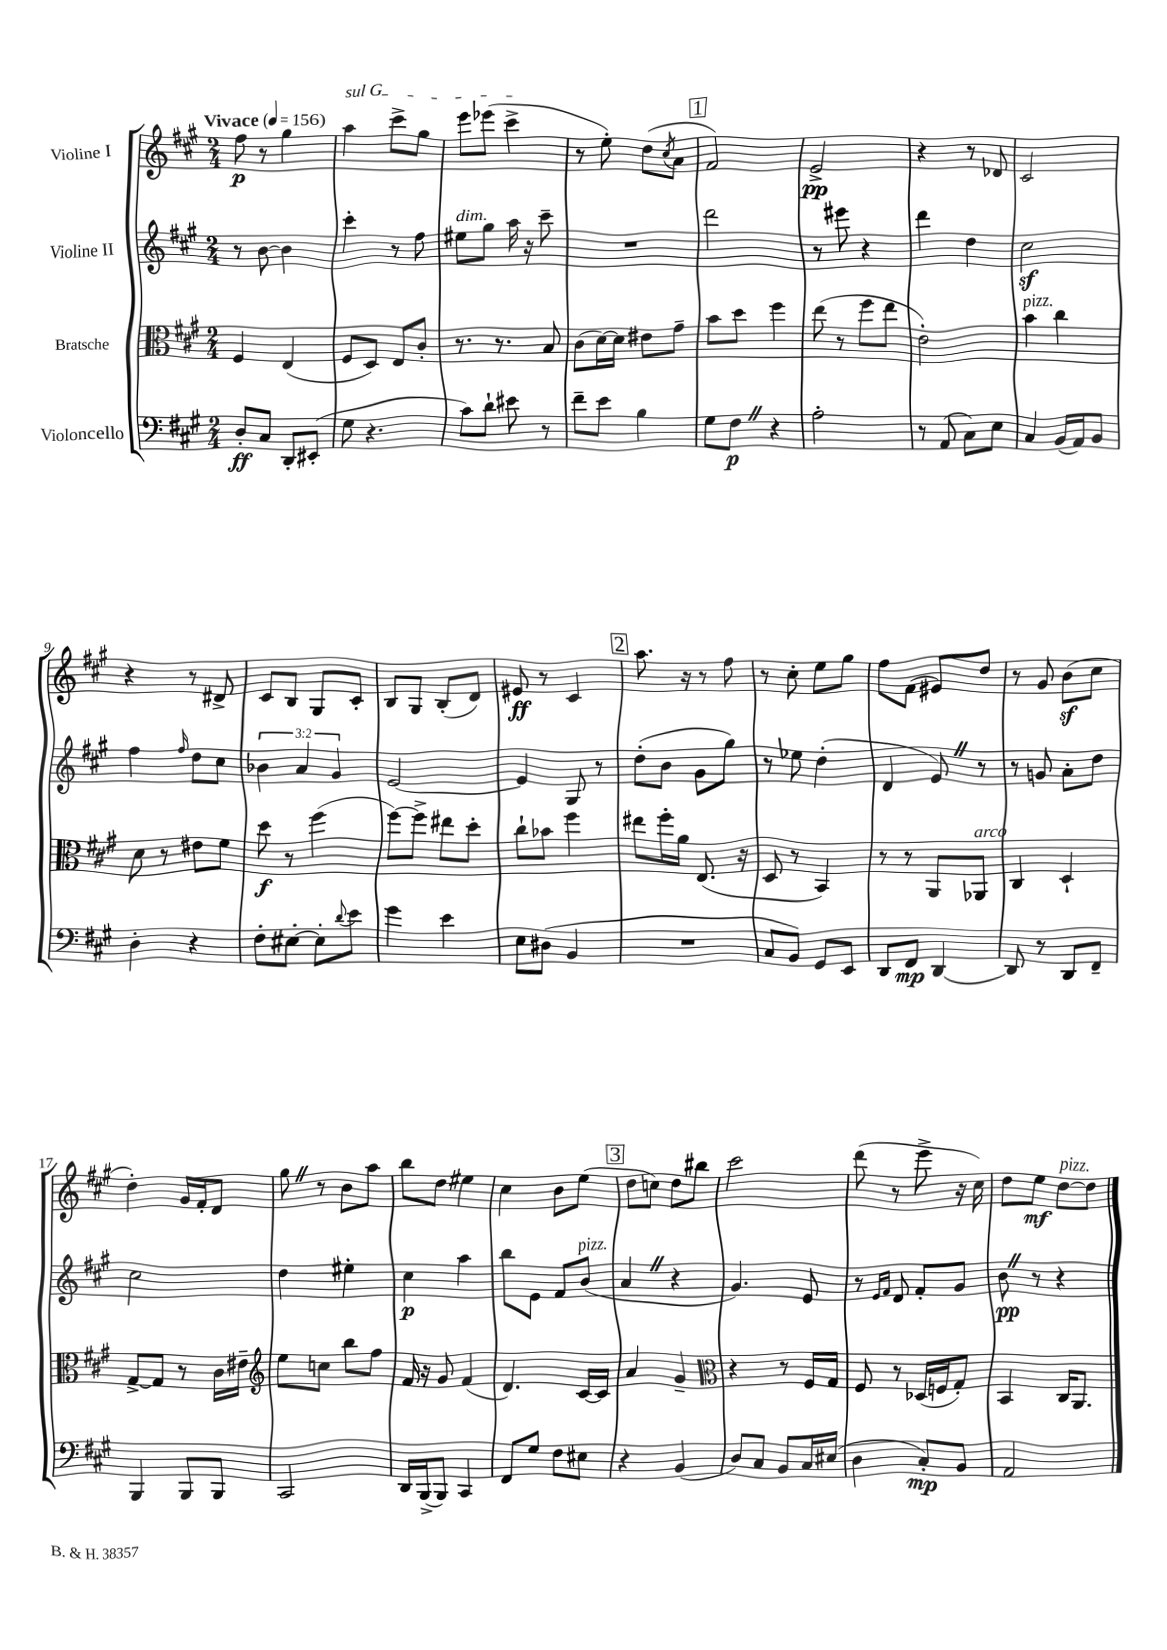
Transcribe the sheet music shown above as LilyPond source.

<<
\new StaffGroup <<
\new Staff = "s0" \with { instrumentName = "Violine I" } {
    \clef treble \key a \major \numericTimeSignature \time 2/4 \tempo "Vivace" 4 = 156
    fis''8\p r8 gis''4 |
    \once \override TextSpanner.bound-details.left.text = \markup { \italic "sul G" } a''4\startTextSpan cis'''8-> gis''8 |
    e'''8 ees'''8( cis'''4->\stopTextSpan |
    r8 e''8-.) d''8( \acciaccatura { cis''8 } a'8 |
    \mark \markup { \box "1" } fis'2) |
    e'2->\pp |
    r4 r8 des'8 |
    cis'2 |
    r4 r8 dis'8-> |
    cis'8 b8 gis8 cis'8-. |
    b8 gis8 b8-.( d'8) |
    eis'8\ff r8 cis'4 |
    \mark \markup { \box "2" } a''8. r16 r8 fis''8 |
    r8 cis''8-. e''8 gis''8 |
    fis''8 fis'8( eis'8) d''8 |
    r8 gis'8 b'8\sf( cis''8 |
    d''4-.) gis'16 fis'16-. d'8 |
    gis''8 \once \override BreathingSign.text = \markup { \musicglyph "scripts.caesura.straight" } \breathe r8 b'8 a''8 |
    b''8 d''8 eis''4 |
    cis''4 b'8 e''8( |
    \mark \markup { \box "3" } d''8 c''8) d''8 bis''8 |
    cis'''2 |
    d'''8( r8 e'''8-> r16 cis''16) |
    d''8 e''8\mf d''8~^\markup { \italic "pizz." } d''8 \bar "|." |
}
\new Staff = "s1" \with { instrumentName = "Violine II" } {
    \clef treble \key a \major \numericTimeSignature \time 2/4 \override Staff.TupletNumber.text = #tuplet-number::calc-fraction-text
    r8 b'8~ b'4 |
    cis'''4-. r8 fis''8 |
    eis''8^\markup { \italic "dim." } gis''8 a''16 r16 cis'''8-- |
    R2 |
    \mark \markup { \box "1" } d'''2 |
    r8 eis'''8 r4 |
    d'''4 d''4 |
    cis''2\sf |
    fis''4 \grace { fis''16 } d''8 cis''8 |
    \tuplet 3/2 { bes'4 a'4 gis'4 } |
    e'2~ |
    e'4 gis8 r8 |
    \mark \markup { \box "2" } d''8-.( b'8 gis'8 gis''8) |
    r8 ees''8 d''4-.( |
    d'4 e'8) \once \override BreathingSign.text = \markup { \musicglyph "scripts.caesura.straight" } \breathe r8 |
    r8 g'8 a'8-. d''8 |
    cis''2 |
    d''4 eis''4-. |
    cis''4\p a''4 |
    b''8 e'8 fis'8 b'8^\markup { \italic "pizz." }( |
    \mark \markup { \box "3" } a'4 \once \override BreathingSign.text = \markup { \musicglyph "scripts.caesura.straight" } \breathe r4 |
    gis'4.) e'8 |
    r8 \grace { e'16 fis'16 } d'8 fis'8-. gis'8 |
    b'8\pp \once \override BreathingSign.text = \markup { \musicglyph "scripts.caesura.straight" } \breathe r8 r4 \bar "|." |
}
\new Staff = "s2" \with { instrumentName = "Bratsche" } {
    \clef alto \key a \major \numericTimeSignature \time 2/4
    fis4 e4( |
    fis8 d8) e8 cis'8-. |
    r8. r8. b8 |
    cis'8( d'16~) d'16 eis'8 gis'8-- |
    \mark \markup { \box "1" } b'8 d''8 fis''4 |
    e''8( r8 fis''8 e''8 |
    e'2-.) |
    b'4^\markup { \italic "pizz." } cis''4 |
    d'8 r8 eis'8 fis'8 |
    d''8\f r8 fis''4( |
    fis''8~) fis''8-> eis''8 d''8-. |
    cis''8-! bes'8 fis''4 |
    \mark \markup { \box "2" } eis''8 fis''16-. a'16 e8.( r16 |
    d8 r8 b,4) |
    r8 r8 a,8 aes,8^\markup { \italic "arco" } |
    cis4 d4-! |
    gis8~-> gis8 r8 cis'16 eis'16-- |
    \clef treble e''8 c''8 b''8 fis''8 |
    fis'16 r16 gis'8 fis'4( |
    d'4.) cis'16~ cis'16 |
    \mark \markup { \box "3" } a'4 gis'4-- |
    \clef alto r4 r8 fis16 gis16 |
    fis8 r8 des16( f16 gis8-.) |
    b,4 cis16 a,8. \bar "|." |
}
\new Staff = "s3" \with { instrumentName = "Violoncello" } {
    \clef bass \key a \major \numericTimeSignature \time 2/4
    d8-.\ff cis8 d,8-. eis,8-.( |
    gis8 r4. |
    cis'8) d'8-! eis'8 r8 |
    fis'8-- e'8 b4 |
    \mark \markup { \box "1" } gis8 fis8\p \once \override BreathingSign.text = \markup { \musicglyph "scripts.caesura.straight" } \breathe r4 |
    a2-. |
    r8 a,8( cis8) e8 |
    cis4 b,16( a,16) b,8 |
    d4-. r4 |
    fis8-. eis8~-. eis8-. \appoggiatura { d'8 } e'8 |
    gis'4 e'4 |
    e8 dis8( b,4 |
    \mark \markup { \box "2" } R2 |
    cis8 b,8) gis,8 e,8 |
    d,8 fis,8\mp d,4~ |
    d,8 r8 d,8 fis,8-- |
    b,,4 b,,8 b,,8 |
    cis,2 |
    d,16 b,,16->( b,,8) cis,4 |
    fis,8 gis8 fis8 eis8 |
    \mark \markup { \box "3" } r4 b,4( |
    d8) cis8 b,8 cis16 eis16( |
    d4 cis8-.\mp) b,8 |
    a,2 \bar "|." |
}
>>
>>
